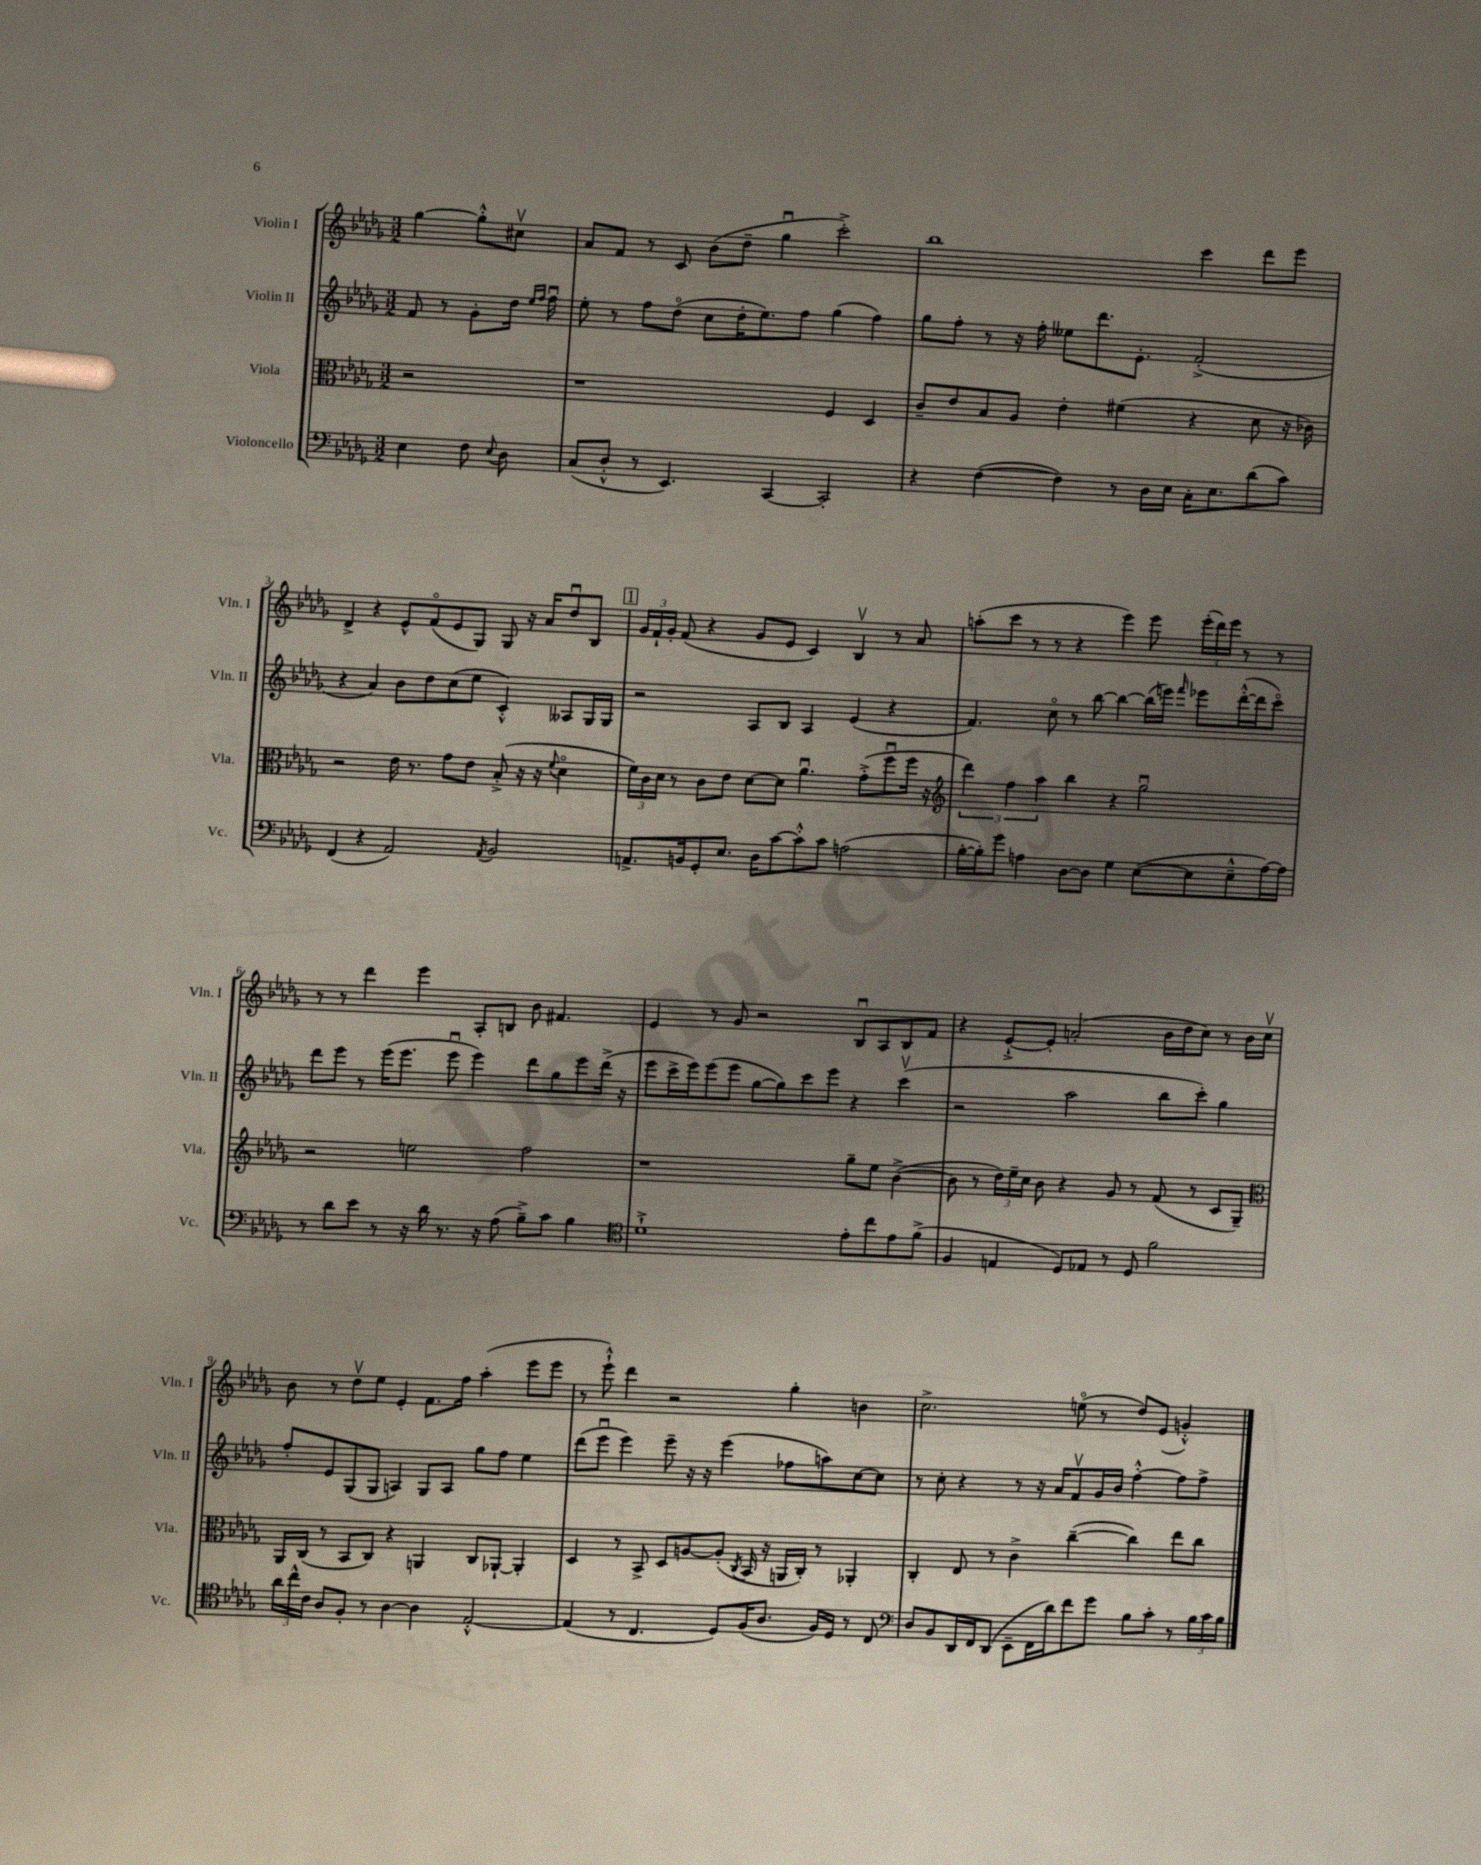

**kern	**kern	**kern	**kern
*staff4	*staff3	*staff2	*staff1
*clefF4	*clefC3	*clefG2	*clefG2
*k[b-e-a-d-g-]	*k[b-e-a-d-g-]	*k[b-e-a-d-g-]	*k[b-e-a-d-g-]
*M3/2	*M3/2	*M3/2	*M3/2
4E-	2r	8f	[4gg-
.	.	8r	.
8F	.	8g-'	8gg-'^^]
8qqE-	.	.	.
8D-	.	16dd-	8cc#v
.	.	16qqee-	.
.	.	16qqff	.
.	.	16ffu	.
=	=	=	=
(8C	1r	8ee-'	8a-
8D-'^^	.	8r	8f
8r	.	8ff	8r
4.EE-)	.	(8dd-o	8c
.	.	8cc	(8b-
.	.	16dd-'	8dd-~
.	.	8.ee-)	.
[4CC	.	.	4gg-u
.	.	8ff	.
2CC']	4F	(4gg-	2ccc'^)
.	4D-	4ff)	.
=	=	=	=
4r	8c~	8gg-	1bb-
.	8e-	8ff'	.
([4F	8B-	8r	.
.	8A-	16r	.
.	.	16ff'	.
4F])	4e-'	8ee--	.
.	.	8.ddd-	.
8r	(4f#	.	.
.	.	8.e-'	.
16D-	.	.	.
16E-	.	.	.
16C'	4r	(2f'^	4ccc
8.E-	.	.	.
(8d-	8d-	.	8ddd-
8c)	16r	.	8eee-
.	16c-)	.	.
=	=	=	=
(4FF	2r	4r	4d-^
4r	.	4a-)	4r
2AA-)	16e-	8b-	8e-^^
.	8.r	.	.
.	.	8dd-	(8fo
.	8g-	(8cc	8e-
.	8e-	8ee-	8G-)
8qAA-	.	.	.
2BB-	(8B-'^	4c'^^)	8G-
.	16r	.	16r
.	16r	.	16a-
.	8qqf	.	.
.	4d-o	8A--	8dd-u
.	.	16G-	8B-
.	.	16G-	.
=	=	=	=
8.AA^	24f)	2r	24g-
.	24c	.	24f`
.	24d-	.	24g-'
.	8r	.	(8f
16BB	.	.	.
8GG-'	8c	.	4r
8.E-	8e-	.	.
.	[8d-	8A-	8g-
16D-	.	.	.
[8c	8d-]	8B-	8e-
8c'^^]	4.a-u	4A-	4c)
8c	.	.	.
(2A	.	(4e-	4B-v
.	(8g-'^	.	.
.	8ffu	4r	8r
.	16ff	.	8a-
.	16r	.	.
=	=	=	=
*	*clefG2	*	*
[16B-'	6ddd-)	4.f)	(8aa'
16B-'])	.	.	.
8g-	.	.	8ccc
.	6ff	.	.
4A	.	.	8r
.	6aa-	.	.
.	.	8cco	8r
[8D-	4bb-	8r	4r
8D-]	.	[8bb-	.
4G-	4r	4bb-_	4eee-)
([8E-	2gg-u	(16bb-]	8eee-
.	.	16eee)	.
.	.	16qqfff	.
8E-]	.	8eee-	(24eee-'
.	.	.	24ddd-)
.	.	.	24eee-
8E-~^^	.	([16ddd-'^^	8r
.	.	16ddd-]	.
[16A)	.	8ccco)	8r
16A]	.	.	.
=	=	=	=
8r	2r	8ddd-	8r
8d-	.	8eee-	8r
8e-	.	8r	4ddd-
8r	.	(16eee-	.
.	.	8.eee-	.
16r	2ee	.	4eee-
16d-	.	.	.
8.r	.	8eee-u	.
.	.	4eee-)	8A-'
16r	.	.	.
(8A-	.	.	8B
8B-~^)	2ff	8ddd-	8b-
8c	.	8gg-	4.f#
4B-	.	8eee-	.
.	.	(16ddd-^	.
.	.	16r	.
=	=	=	=
*clefC4	*	*	*
1d-`^	1r	8eee-	4e-
.	.	16ccc^	.
.	.	16eee-)	.
.	.	(8eee-	8r
.	.	8eee-	8g-
.	.	[8gg-	2r
.	.	8gg-])	.
.	.	8ccc	.
.	.	8eee-	.
8e-'	8gg-~	4r	8B-u
8cc	8ee-	.	8A-
8e-	([4b-^	(4cccv	8B-
(8f^	.	.	8f
=	=	=	=
4F	8b-]	2r	4r
.	8r	.	.
4E	24dd-)	.	[8e-`^
.	24ee-~	.	.
.	24cc	.	.
.	8b-	.	8e-']
8D-)	4r	2aa-	(2a'
8E-	.	.	.
8r	8g-	.	.
8D-	8r	.	.
2f	(8f	8bb-	16b-
.	.	.	16dd-
.	8r	8ccc')	8cc)
.	8c	4gg-	8r
.	8G-~)	.	16b-
.	.	.	16ccv
=	=	=	=
*	*clefC3	*	*
24a-	16AA-	8ff'	8b-
24cc^^	.	.	.
.	(16C	.	.
24c	.	.	.
8A-	8r	8e-	8r
8F'	8BB-	(8G-	8dd-v
8r	8C)	8G-	8ee-
[4A-	4r	4A)	4e-'
4A-]	4AA	8G-	8.f
.	.	8A	.
.	.	.	16ff
[2E-'^^	8C	8gg-	(4aa-'
.	[8AA-`	8ff	.
.	4AA-']	4ee-	8eee-
.	.	.	8eee-
=	=	=	=
(4E-]	4D-	(8ddd-	8r
.	.	8eee-u	8eee-`^^)
8r	8r	4eee-)	4ddd-
4.C	8BB-^	.	.
.	8D-	8eee-~	2r
.	[8A	16r	.
.	.	16r	.
8D-)	(8A']	(4eee-	.
.	8qC	.	.
(16F	16BB-	.	.
8.A-	16r	.	.
.	16AA	8ff-	4gg-'
.	16C')	.	.
16F)	8r	8aa)	.
16D-	.	.	.
8r	4AA-'	[8cc	4b
8C	.	8cc]	.
=	=	=	=
*clefF4	*	*	*
8D-	4C'	8r	2.cc^
8BB-	.	8cc'	.
16DD-	8E-	4r	.
16FF	.	.	.
(8DD-	8r	.	.
8EE-~	4c^	8r	.
16FF	.	16r	.
16d-)	.	16a-	.
8f	([4cc~	8fv	(8eeo
8g-	.	16g-	8r
.	.	16b-	.
8B-	4cc])	[4ff'^^	8dd-)
8c'	.	.	(8e-
8r	8ee-	8ff]	4g'^^)
24B-	8cc	8ff^	.
24c	.	.	.
24B-	.	.	.
==	==	==	==
*-	*-	*-	*-
